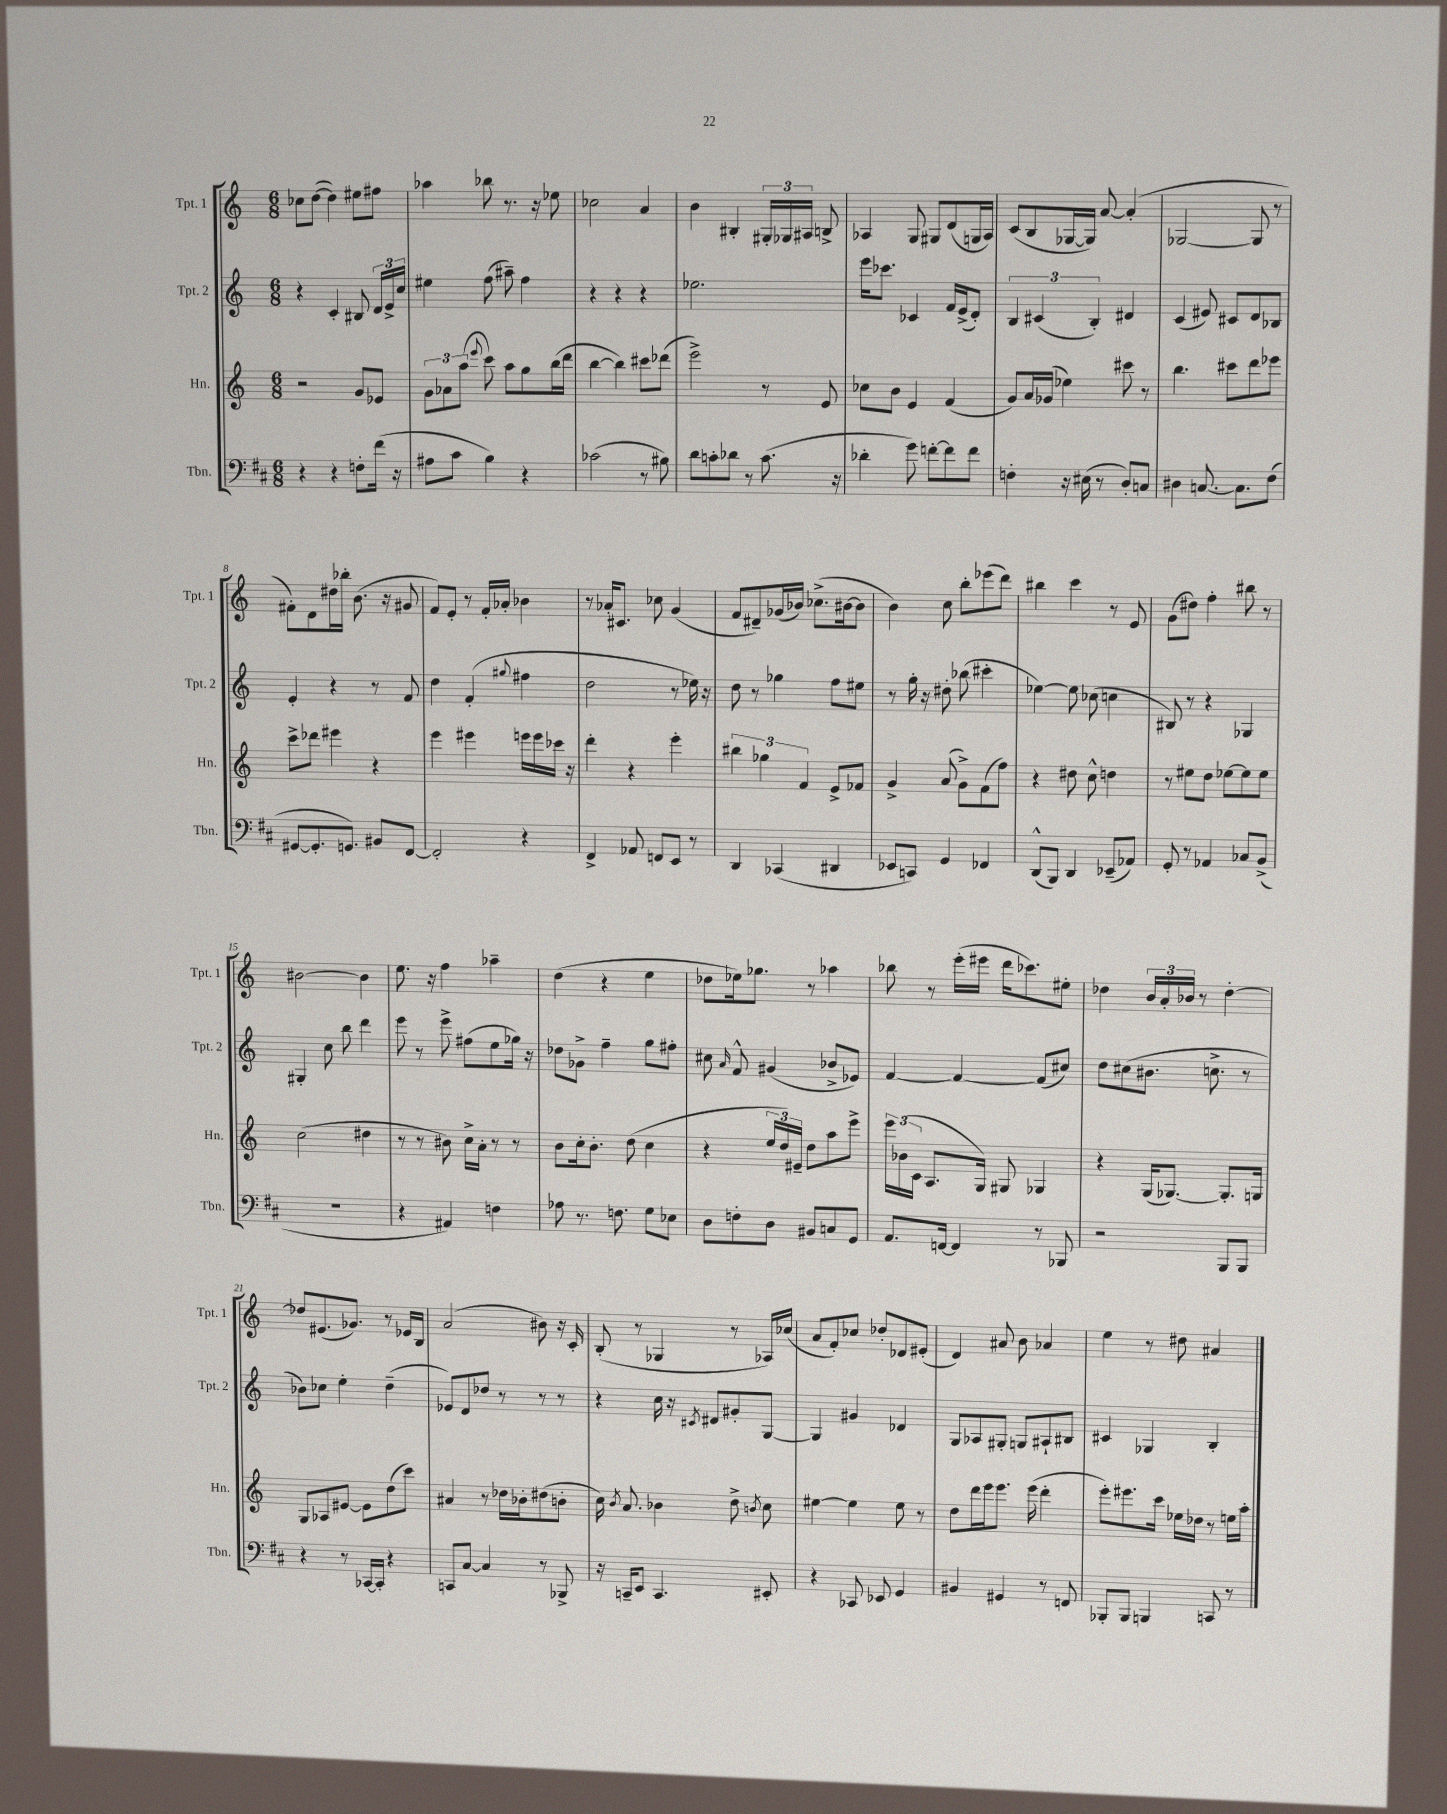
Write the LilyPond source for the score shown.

<<
\new StaffGroup <<
\new Staff = "s0" \with { instrumentName = "Tpt. 1" shortInstrumentName = "Tpt. 1" } {
    \clef treble \key c \major \numericTimeSignature \time 6/8
    \autoBeamOff ces''8[ d''8]~( d''4) eis''8[ fis''8] |
    aes''4 bes''8 r8. r16 ees''8 |
    ces''2 a'4 |
    b'4 bis4-. \tuplet 3/2 { gis16[-. ges16 ais16] } b8-> |
    aes4 g8 gis8[ d'8( g16 aes16]) |
    c'8[( b8 ges16~ ges16]) a'8~ a'4-.( |
    ges2~ ges8 r8 |
    fis'8[-.) d'8 dis''16 bes''16]-. b'8.( r16 gis'8 |
    f'8[) e'8]-. r8 f'16[-. aes'16]-. bes'4 |
    r8 aes'16[-. cis'8.] ces''8 g'4( |
    f'8[ dis'8--) ges'16( bes'16]) ces''8.[->( bis'16~ bis'8] |
    b'4) c''8 b''8[-. ees'''8( d'''8]) |
    bis''4 c'''4 r8 e'8 |
    g'8[( dis''8]) f''4-. bis''8 r8 |
    bis'2~ bis'4 |
    e''8. r16 f''4 aes''4-- |
    d''4( r4 e''4 |
    des''8[ ees''16) ges''8.] r8 aes''4 |
    bes''8 r8 e'''16[-.( eis'''16] d'''16[ ces'''8.) eis''8]-. |
    des''4 \tuplet 3/2 { b'16[ a'16-. bes'16] } r8 des''4~-. |
    des''8[ eis'8.( ges'8.]) r8 ees'16[ b16] |
    a'2( bis'8) r16 c'16-. |
    b8-.( r8 ges4 r8 aes16[) ces''16]( |
    a'8[ f'8-.) ces''8] des''8[-. des'8 eis'8]-.( |
    d'4) ais'8 b'8 aes'4 |
    e''4 r8 dis''8 ais'4 \bar "|." |
}
\new Staff = "s1" \with { instrumentName = "Tpt. 2" shortInstrumentName = "Tpt. 2" } {
    \clef treble \key c \major \numericTimeSignature \time 6/8
    \autoBeamOff r4 c'4-. bis8 \tuplet 3/2 { d'16[ e'16-> c''16] } |
    eis''4 f''8( ais''8--) f''4 |
    r4 r4 r4 |
    ees''2. |
    e'''16[ ces'''8.] ces'4 f'16[ e'16->( d'8]-.) |
    \tuplet 3/2 { b4 cis'4( b4-.) } dis'4 |
    c'4( eis'8) cis'8[ d'8 bes8] |
    e'4-. r4 r8 f'8 |
    d''4 f'4-.( \appoggiatura { gis''8 } fis''4 |
    d''2 r8 ees''16) r16 |
    d''8 r8 ges''4 f''8[ eis''8] |
    r8 g''16-. r16 dis''8-. bes''8( cis'''4-. |
    ees''4~) ees''8 ces''8( c''4 |
    bis8) r8 r4 ges4 |
    gis4-. c''8 b''8 d'''4 |
    e'''8 r8 e'''8-> fis''8[( e''8 ges''16]) r16 |
    des''8[ ges'8]-> f''4-- g''8[ fis''8]-. |
    cis''8 \grace { a'16 } f'8-^ gis'4( bes'8[-> ees'8]) |
    f'4~ f'4~ f'8[( cis''8]) |
    d''8[ cis''8( bis'8.] c''8.-> r8 |
    bes'8[) ces''8] e''4-. d''4--( |
    ees'8[) d'8 des''8] r8 r8 r8 |
    r4 c''16 r16 \acciaccatura { cis'8 } dis'8[ gis'8-. g8]~ |
    g4 gis'4 des'4 |
    g8[ aes8 gis8]-. g8[ ais8-! bis8] |
    cis'4 ges4 b4-. \bar "|." |
}
\new Staff = "s2" \with { instrumentName = "Hn." shortInstrumentName = "Hn." } {
    \clef treble \key c \major \numericTimeSignature \time 6/8
    \autoBeamOff r2 g'8[ ees'8] |
    \tuplet 3/2 { g'8[ aes'8 a''8]( } \appoggiatura { e'''8 } c'''8) a''8[ g''8 b''16( d'''16] |
    b''4~ b''4) cis'''8[ des'''8]( |
    e'''2->) r8 e'8 |
    ces''8[ b'8] e'4 f'4( |
    g'8[) a'16 ges'16]( ees''4) cis'''8 r8 |
    b''4. cis'''8[ d'''8 ees'''8] |
    c'''8[-> des'''8] eis'''4 r4 |
    e'''4 eis'''4 e'''16[ e'''16 ces'''16] r16 |
    d'''4-. r4 e'''4-. |
    \tuplet 3/2 { bis''4 ges''4 f'4 } e'8[-> fes'8] |
    g'4-> a'8( g'8[->) f'8( f''8]) |
    r4 dis''8 c''8-^ d''4 |
    r8 eis''8[ d''8] ees''8[~ ees''8 ees''8] |
    c''2( dis''4 |
    r8 r8 bis'8) c''16[-> a'16]-. r8 r8 |
    b'8[ c''16-. b'8.]-. d''8( c''4 |
    r4 \tuplet 3/2 { e''16[ d''16) eis'16]-- } d''8[ a''8 e'''8]-> |
    \tuplet 3/2 { e'''16[ bes'16( c'16] } a8.[ g16]) gis8 ges4 |
    r4 g16[( ges8.]~) ges8.[-. g16] |
    g8[ aes8 eis'8]~ eis'8[ d''8( c'''8]) |
    ais'4 r8 des''16[ bes'16-. dis''8( b'8]-. |
    c''16) \acciaccatura { b'8 } a'8. bes'4 d''8-> \acciaccatura { b'8 } c''8 |
    eis''4~ eis''4 eis''8 r8 |
    d''8[ d'''16 e'''16 e'''8.] e'''16( d'''4-. |
    e'''8[-.) eis'''8. c'''16] ees''16[ des''16] r8 e''16[ a''16]-. \bar "|." |
}
\new Staff = "s3" \with { instrumentName = "Tbn." shortInstrumentName = "Tbn." } {
    \clef bass \key d \major \numericTimeSignature \time 6/8
    \autoBeamOff r4 r4 f8[-. fis'16]( r16 |
    ais8[ cis'8] b4) r4 |
    ces'2( r8 bis8) |
    d'8[ c'8-. des'8] r8 c'8.( r16 |
    des'4-. g'8) f'8[~-. f'8 f'8] |
    f4-. r16 eis16( r8 d8[-.) c8] |
    dis4 c8.~ c8.[ fis8]( |
    gis,8[~ gis,8.-. g,8.]) bis,8[ fis,8]~ |
    fis,2-. r4 |
    fis,4-> aes,8 f,8[ e,8] r8 |
    d,4 ces,4( dis,4 |
    ees,8[ c,8]) g,4 fes,4 |
    d,8[-^( b,,8]) d,4 ees,8[--( aes,8]) |
    g,8-. r8 aes,4 ces8[ b,8]->( |
    R2. |
    r4 ais,4) f4 |
    aes8 r8. f8. g8[ ees8] |
    d8[ f8-. d8] bis,8[ c8 g,8] |
    a,8.[ f,16]~ f,4 r8 bes,,8 |
    r2 b,,8[ b,,8] |
    r4 r8 ces,16[~ ces,16]-. r4 |
    c,8[ cis8]~ cis4 r8 bes,,8-> |
    r16 c,16[-- e,8] c,4. eis,8-. |
    r4 ces,8 ees,8 g,4 |
    bis,4 gis,4 r8 f,8 |
    bes,,8[-. bes,,8] b,,4 c,8 r8 \bar "|." |
}
>>
>>
